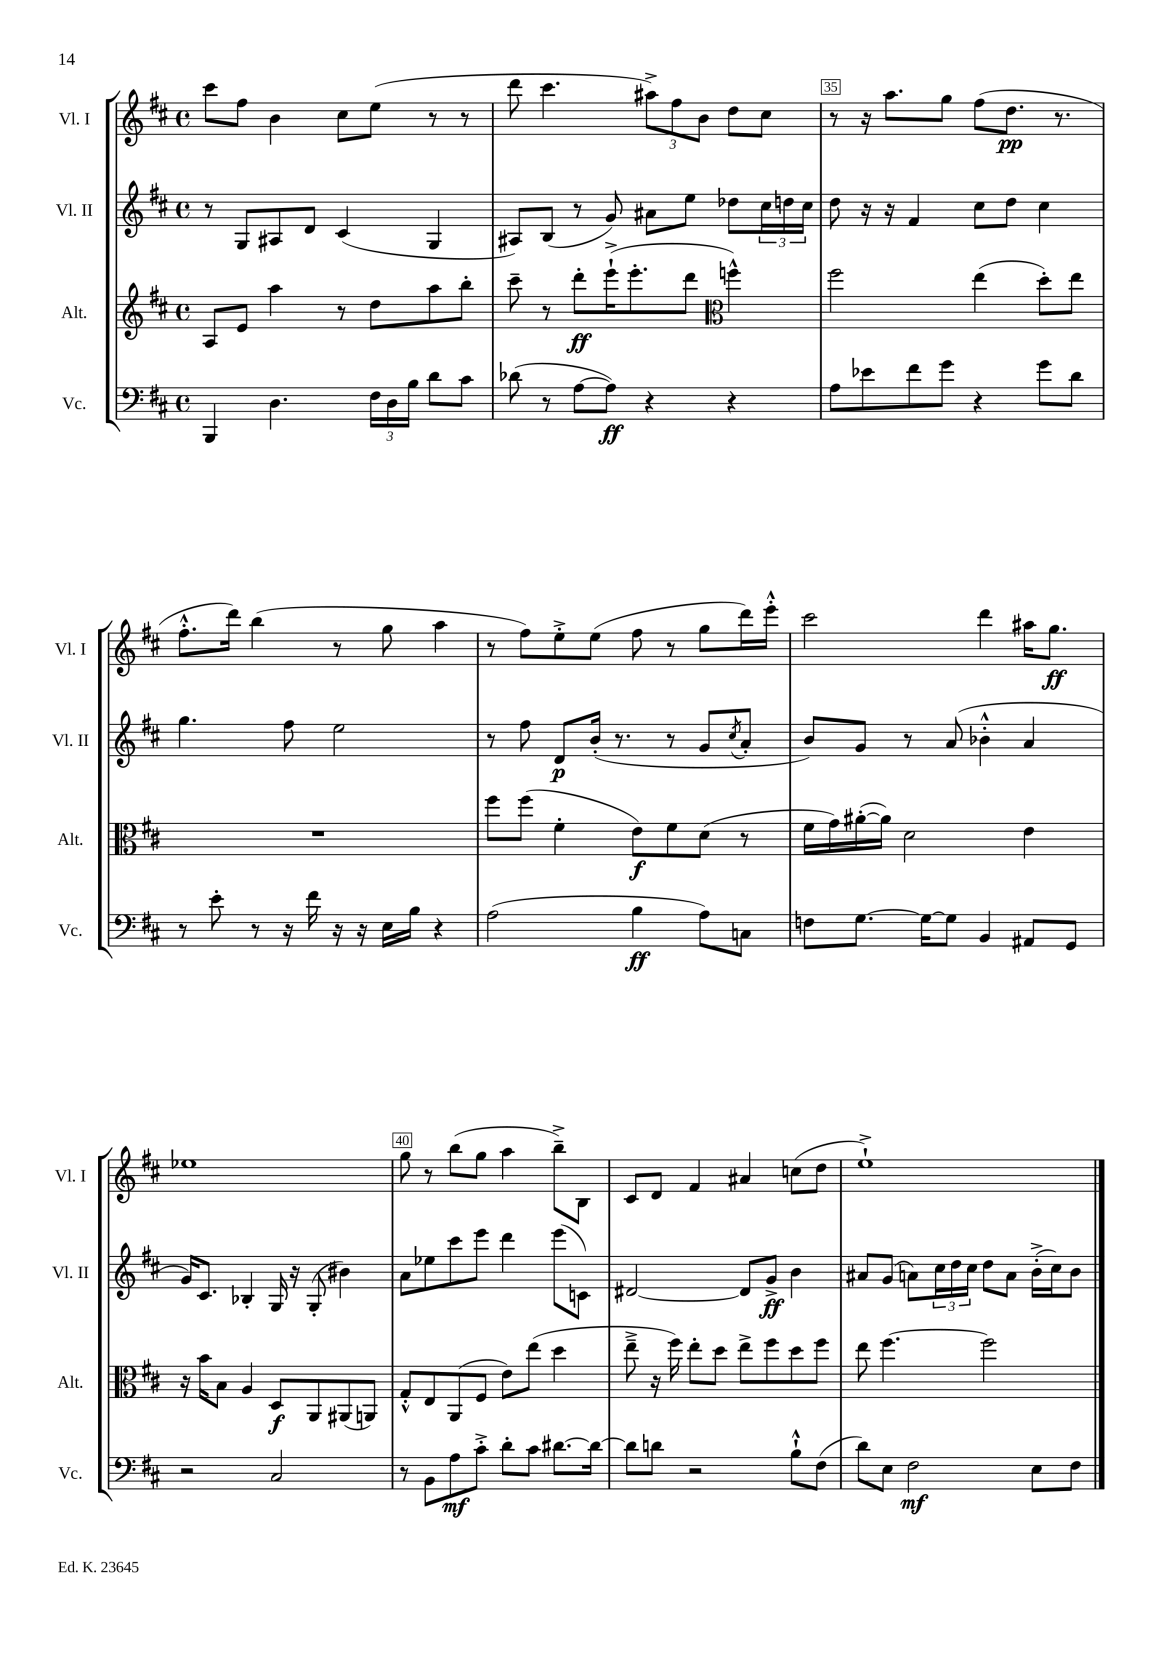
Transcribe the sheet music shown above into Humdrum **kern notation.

**kern	**kern	**kern	**kern
*staff4	*staff3	*staff2	*staff1
*clefF4	*clefG2	*clefG2	*clefG2
*k[f#c#]	*k[f#c#]	*k[f#c#]	*k[f#c#]
*M4/4	*M4/4	*M4/4	*M4/4
*met(c)	*met(c)	*met(c)	*met(c)
4BBB/	8A/L	8r	8ccc#\L
.	8e/J	8G/L	8ff#\J
4.D\	4aa\	8A#/	4b\
.	.	8d/J	.
.	8r	(4c#/	8cc#\L
24F#\LL	8dd\L	.	(8ee\J
24D\	.	.	.
24B\JJ	.	.	.
8d\L	8aa\	4G/	8r
8c#\J	8bb'\J	.	8r
=	=	=	=
(8d-\	8ccc#~\	8A#/L)	8ddd\
8r	8r	(8B/J	4.ccc#\
[8A\L	8ddd'\L	8r	.
8A\]J)	(16eee`^\K	8g/)	.
.	8.eee'\	.	.
4r	.	8a#\L	12aa#^\L)
.	.	.	12ff#\
.	8ddd\J	8ee\J	.
.	.	.	12b\J
*	*clefC3	*	*
4r	4ff^^\)	8dd-\L	8dd\L
.	.	24cc#\L	8cc#\J
.	.	24dd\	.
.	.	24cc#\JJ	.
=	=	=	=
8A\L	2ff#\	8dd\	8r
8e-\	.	16r	16r
.	.	16r	8.aa\L
8f#\	.	4f#/	.
8g\J	.	.	8gg\J
4r	(4ee\	8cc#\L	(8ff#\L
.	.	8dd\J	8.dd\J
8g\L	8dd'\L)	4cc#\	.
.	.	.	8.r
8d\J	8ee\J	.	.
=	=	=	=
8r	1r	4.gg\	8.ff#'^^\L
8e'\	.	.	.
.	.	.	16ddd\Jk)
8r	.	.	(4bb\
16r	.	8ff#\	.
16f#\	.	.	.
16r	.	2ee\	8r
16r	.	.	.
16E\LL	.	.	8gg\
16B\JJ	.	.	.
4r	.	.	4aa\
=	=	=	=
(2A\	8ff#\L	8r	8r
.	(8ff#\J	8ff#\	8ff#\L)
.	4f#'\	8d/L	8ee'^\
.	.	(16b'/Jk	(8ee\J
.	.	8.r	.
4B\	8e\L)	.	8ff#\
.	8f#\	8r	8r
8A\L)	(8d\J	8g/L	8gg\L
.	.	8qcc#/	.
8C\J	8r	8a'/J	16ddd\L)
.	.	.	16eee'^^\JJ
=	=	=	=
8F\L	16f#\LL	8b/L)	2ccc#\
.	16g\)	.	.
[8.G\J	([16a#'\	8g/J	.
.	16a#\]JJ)	.	.
.	2d\	8r	.
16G\_LK	.	.	.
8G\]J	.	(8a/	.
4BB/	.	4b-'^^\	4ddd\
8AA#/L	4e\	4a/	16aa#\LK
.	.	.	8.gg\J
8GG/J	.	.	.
=	=	=	=
2r	16r	16g/LK)	1ee-
.	16b\LK	8.c#/J	.
.	8B\J	.	.
.	4A/	4B-'/	.
2C#/	8D/L	16G/	.
.	.	16r	.
.	8AA/	(8G'/	.
.	(8AA#/	4b#\)	.
.	8AA/J)	.	.
=	=	=	=
8r	8G'^^/L	8a\L	8gg\
8BB\L	8E/	8ee-\	8r
8A\	(8AA/	8ccc#\	(8bb\L
8c#'^\J	8F#/J	8eee\J	8gg\J
8d'\L	8e\L)	4ddd\	4aa\
8c#\J	(8ee\J	.	.
[8.d#\L	4dd\	(8eee\L	8bb~^\L)
.	.	8c\J)	8B\J
16d#\_Jk	.	.	.
=	=	=	=
8d#\]L	8ee~^\	[2d#/	8c#/L
8d\J	16r	.	8d/J
.	16ff#\)	.	.
2r	8ee'\L	.	4f#/
.	8dd\J	.	.
.	8ee^\L	8d#/]L	4a#/
.	8ff#\	8g^/J	.
8B`^^\L	8dd\	4b\	(8cc\L
(8F#\J	8ff#\J	.	8dd\J
=	=	=	=
8d\L)	8ee\	8a#/L	1ee`^)
8E\J	[4.ff#\	(8g/J	.
2F#\	.	8a\L)	.
.	.	24cc#\L	.
.	.	24dd\	.
.	.	24cc#\JJ	.
.	2ff#\]	8dd\L	.
.	.	8a\J	.
8E\L	.	(16b'^\LL	.
.	.	16cc#\J)	.
8F#\J	.	8b\J	.
==	==	==	==
*-	*-	*-	*-
